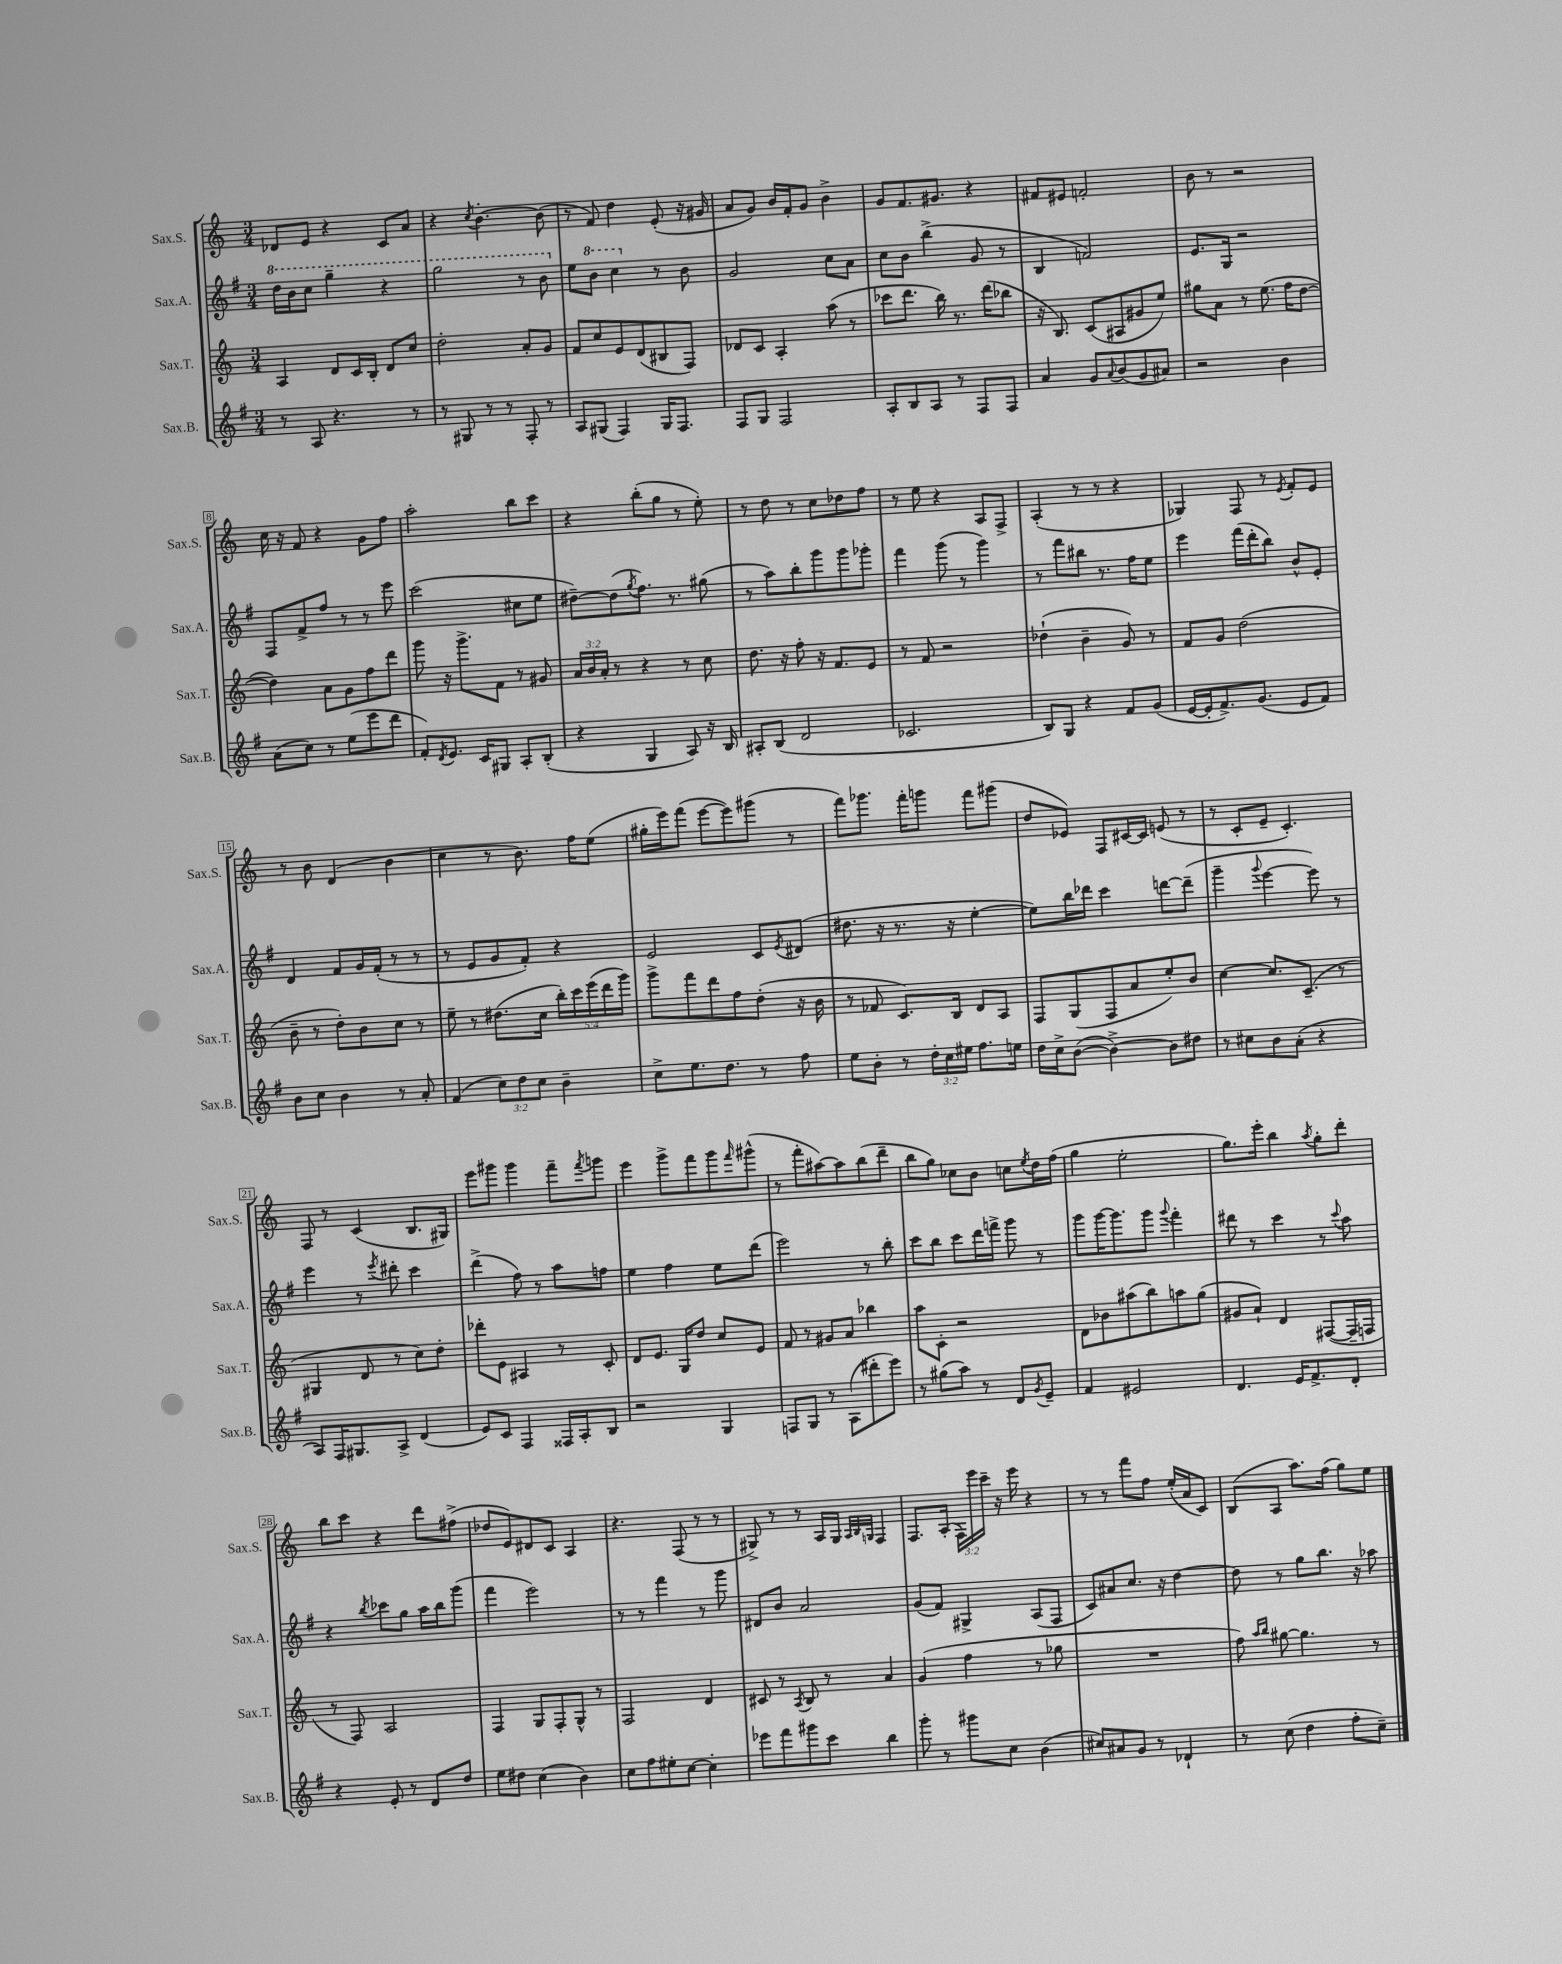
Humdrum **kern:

**kern	**kern	**kern	**kern
*staff4	*staff3	*staff2	*staff1
*clefG2	*clefG2	*clefG2	*clefG2
*k[f#]	*k[]	*k[f#]	*k[]
*M3/4	*M3/4	*M3/4	*M3/4
8r	4A	16ddd	8d-
.	.	16bb	.
8A	.	8ccc	8e
4.r	8d	4ggg~	4r
.	16c	.	.
.	16B'	.	.
.	8d	4r	8c
8r	8cc	.	8a
=	=	=	=
8r	2dd'	2ggg	4r
8G#	.	.	.
.	.	.	8qcc
8r	.	.	[4.b'
8r	.	.	.
8F#'	8a'	8r	.
8r	8g	8bb	(8b]
=	=	=	=
8A	8f	8ee	8r
(8G#	8cc	8bb	8f)
4F#)	8e	4ccc	4dd
.	(8d	.	.
16G#	8B#	8r	(8e'
8.F#	.	.	.
.	8F)	8b	16r
.	.	.	16g#
=	=	=	=
8F#	8d-	2g	8a
8G	8c	.	8g)
2F#	4A'	.	16b
.	.	.	16f'
.	.	.	8g
.	(8aa	8cc	4b^
.	8r	8a	.
=	=	=	=
8A'	8ccc-	8cc	8g
8B	8.ddd	8b	8.f
8A	.	(4bb^	.
.	16bb)	.	8.g#
8r	8.r	.	.
8F#	.	8g	4r
.	(16ddd	.	.
8F#	8bb-	8r	.
=	=	=	=
4a	16r	4B	8f#
.	8.B)	.	.
.	.	.	8e#
8g	(8c	2f)	2f'
8qqa	.	.	.
(8b	8A#	.	.
8g	8g#	.	.
8a#)	8ee)	.	.
=	=	=	=
2r	8gg#	8.e	8b
.	8a	.	8r
.	.	16G	.
.	8r	2r	2r
.	(8.ee	.	.
4b	.	.	.
.	16ff	.	.
.	[8dd	.	.
=	=	=	=
(8a	4dd])	8F#	16cc
.	.	.	16r
8cc)	.	8f#^	8f
8r	8a	8ff#	4r
(8ee	8g	8r	.
8eee	8ff	8r	8g
8ddd	8ddd	8eee	8ff
=	=	=	=
8f#')	8ggg	(2ccc	2aa'
8qd	.	.	.
8.e	16r	.	.
.	8.ggg^	.	.
16c	.	.	.
8G#	8f	.	.
8A'	8r	8cc#	8bb
(8B'	8g#	8ee	8ccc
=	=	=	=
4r	24a	[8dd#~)	4r
.	24b	.	.
.	24a'	.	.
.	8r	(8dd#]	.
.	.	8qgg	.
4G	4r	8.ff#)	(8bb'
.	.	.	8gg
.	.	8.r	.
8A)	8r	.	8r
16r	8cc	(8gg#	8ee')
16B	.	.	.
=	=	=	=
8A#'	8.dd	8r	8r
(8B	.	8aa)	8dd
.	16r	.	.
2d	8ff'	8bb'	8r
.	16r	8ggg	8cc
.	8.f	.	.
.	.	8ggg	8dd-
.	8e	8ggg-'	8ff
=	=	=	=
2.c-	8r	4fff#	8r
.	8f	.	8ee
.	2r	(8ggg	4r
.	.	8r	.
.	.	4ggg)	8A
.	.	.	8F^
=	=	=	=
8B)	(4dd-`	8r	(4A'
8G	.	8fff#	.
4r	4b~	8bb#	8r
.	.	8.r	8r
8f#	8g)	.	4r
.	.	16ff#	.
(8g	8r	8ee	.
=	=	=	=
[16e	8f	4eee	4G-)
16e']	.	.	.
8.f#^)	8g	.	.
.	(2dd	(16fff#	8F
(8.g	.	16ddd'	.
.	.	8bb)	8r
.	.	.	8qe
8e	.	8b^^	8f'
8f#)	.	8e'	8e
=	=	=	=
8b	8b~	4d	8r
8cc	8r	.	8b
4b	8dd')	8f#	(4d
.	8b	16g	.
.	.	(16f#'	.
8r	8cc	8r	4b
8a'	8r	8r	.
=	=	=	=
(4f#	8ee~	8r	4cc
.	8r	8e	.
12cc)	(8.dd#	8g	8r
12dd	.	.	.
.	.	8f#')	8.b)
12cc	.	.	.
.	16cc	.	.
4b~	20bb')	4r	.
.	20ccc	.	.
.	.	.	16ff
.	(20eee	.	.
.	.	.	(8ee
.	20ddd	.	.
.	20ggg)	.	.
=	=	=	=
8cc^	8ggg^	2e	16gg#'
.	.	.	16eee)
8.ee	8fff	.	(8fff
.	8ddd	.	[8eee
8.dd	.	.	.
.	8ff	.	8eee])
8r	(8dd'	8c	(8ggg#
.	.	8qe	.
8ff#	16r	(8d#	8r
.	16b	.	.
=	=	=	=
8ee	8r	8.dd#	8fff)
8b'	8f-	.	8.ggg-
.	.	16r	.
8r	8.c)	8.r	.
.	.	.	16fff'
24dd'	.	.	8ggg
24cc	.	.	.
.	16B	16r	.
24ee#	.	.	.
8.ff#	8d	[4ee'	8fff
.	8A	.	(8ggg#
16ee	.	.	.
=	=	=	=
16dd	8F	8ee])	8dd
16cc^	.	.	.
([8b	(8G	16bb	8e-)
.	.	16ddd-	.
4b^_)	8F	4ccc	8F
.	8a	.	[16c#
.	.	.	16c#]
8b]	8ee')	[8ddd	(8e
8dd#	8b	(8ddd~]	8r
=	=	=	=
8r	[4cc	4ggg~	8r
8cc#	.	.	8c'
.	.	8qqggg	.
8b	8.cc]	[4eee	8e~
(8a'	.	.	4.c')
.	(8.c~	.	.
4r	.	8eee])	.
.	8r	8r	.
=	=	=	=
8A)	4G#	4eee	8F
16F#	.	.	8r
8.G#	.	.	.
.	8d	8r	(4c
.	.	8qeee	.
8A^	8r	8ddd#'	.
(4d	8cc)	4ccc	8.B
.	8dd'	.	.
.	.	.	16G#)
=	=	=	=
8e)	8ddd-'	(4ddd^	8eee
8c	8e	.	8ggg#
4F#	4A#	8ff#)	4ggg#
.	.	8r	.
16F##	8r	8aa	8fff~
16A'	.	.	.
.	.	.	8qfff
8B	8c'	8ff	8ggg
=	=	=	=
2r	8d	4ee	4eee
.	8.e	.	.
.	.	4ff#	8ggg^
.	16G	.	.
.	8dd	.	8fff
4G	8cc	8ee	8ggg
.	.	.	16qqfff
.	8e	(8ddd	(8ggg#^^
=	=	=	=
8F	8f	2eee)	8r
8G	8r	.	8fff'
8r	8g#	.	[8aa#)
(8A	8a	.	8aa#]
8ddd#'	4bb-	8r	(8bb
8eee)	.	8bb'	8ddd~
=	=	=	=
8r	8aa	8ccc	8bb
(8gg#	8c'	8bb	8gg)
8aa)	2r	8ccc	8cc-
8r	.	16ddd	8b
.	.	16fff^	.
8d	.	8ggg	8cc
8qg	.	.	8qee
8e~	.	8r	16dd
.	.	.	(16ff
=	=	=	=
4f#	8d	8ggg	4gg
.	8b-	[16ggg	.
.	.	8.ggg]	.
2e#	(8aa#	.	2ee'
.	8bb)	8ggg	.
.	.	8qqggg	.
.	8aa	4fff#'	.
.	(8gg	.	.
=	=	=	=
4.d	8g#	8ddd#	8.gg)
.	8a`)	8r	.
.	.	.	16eee'
.	4d	4ccc	4bb
16e	.	.	.
8.f#^	.	.	.
.	.	.	8qaa
.	([8F#	8r	8gg'
.	.	8qqccc	.
8d'	16F#~]	8aa	8ddd'
.	16F	.	.
=	=	=	=
4r	8r	4r	8bb
.	8F)	.	8ccc
.	.	8qbb	.
8e'	2A	8ccc-	4r
8r	.	8gg	.
8d	.	16aa	8ddd
.	.	16bb	.
8dd	.	(8ggg	(8ff#^
=	=	=	=
8ee	4F	4fff#	8dd-
8dd#	.	.	8e)
(4cc	8G	2eee)	8d#
.	8F'	.	8c
4b)	8G^^	.	4A
.	8r	.	.
=	=	=	=
8cc	2F	8r	4.r
8ff#	.	8r	.
8ee#'	.	4fff#	.
[8cc	.	.	(8F
4cc']	4d	8r	8r
.	.	8ggg	8r
=	=	=	=
8eee-	8c#	8d#	8G#^)
8fff#	8r	8b	8r
.	8qA	.	.
8ggg#	8B	2a	8r
8ccc	8r	.	16A
.	.	.	16G#
.	.	.	32qqA
.	.	.	32qqB
.	.	.	32qqG
4bb	4a	.	4F
=	=	=	=
8ggg'	(4g	(8g	8.F
8r	.	8f#)	.
.	.	.	(16A'
8ggg#	4ff	4G#^	24F)
.	.	.	24eee
.	.	.	24ccc~
8cc	.	.	16r
.	.	.	16eee
(4b	8r	(8A	4r
.	8gg-	8F#	.
=	=	=	=
8cc#)	2.r	8c)	8r
8a#	.	8a#	8r
8g	.	8.cc	8fff
8r	.	.	8ff
.	.	16r	.
4d-`	.	[4dd	(16ee'
.	.	.	16a
.	.	.	8c)
=	=	=	=
8r	8ff)	8dd]	(8B
.	16qqaa	.	.
.	16qqbb	.	.
(8cc	[8gg#	8r	8A
4dd	4.gg#]	8gg	8.aa)
.	.	8.bb	.
.	.	.	(16ff
8ff#'	.	.	8gg)
.	.	16r	.
8cc~)	8r	8aa-	8ee
==	==	==	==
*-	*-	*-	*-
